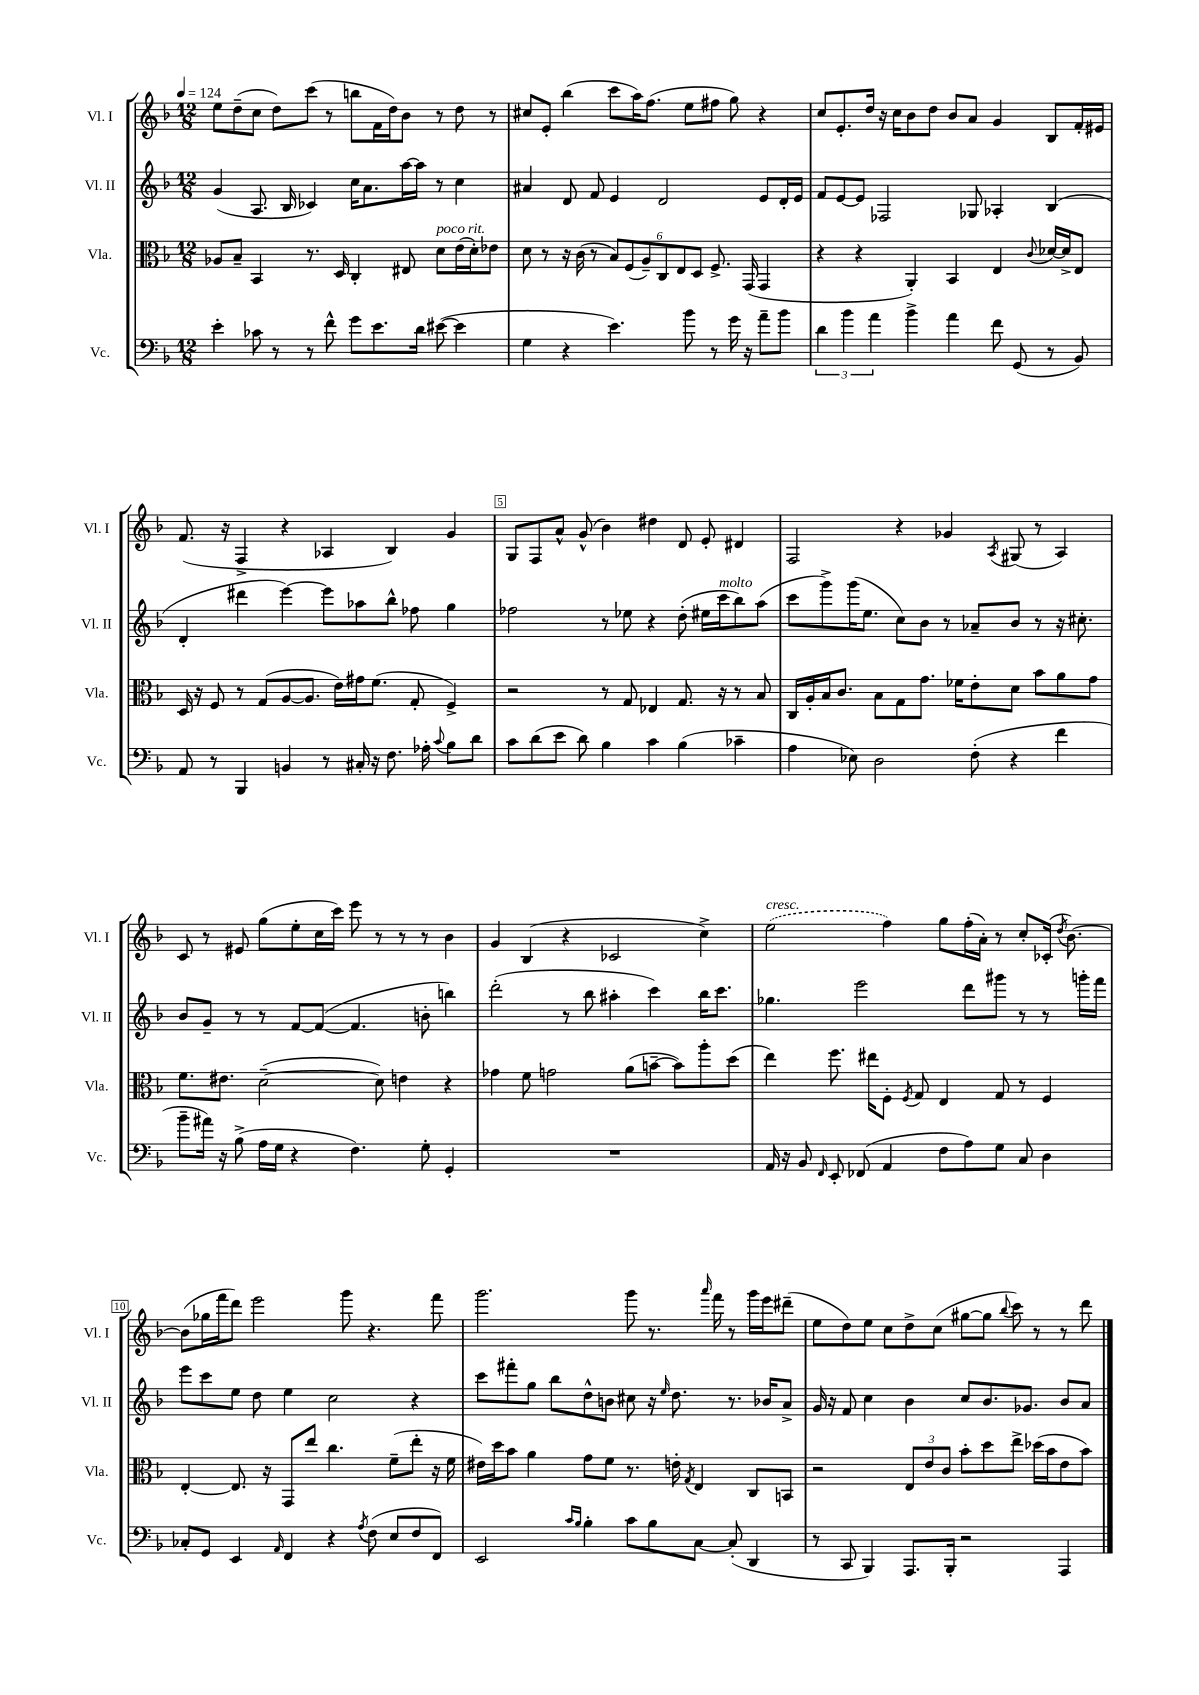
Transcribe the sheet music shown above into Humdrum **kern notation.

**kern	**kern	**kern	**kern
*staff4	*staff3	*staff2	*staff1
*clefF4	*clefC3	*clefG2	*clefG2
*k[b-]	*k[b-]	*k[b-]	*k[b-]
*M12/8	*M12/8	*M12/8	*M12/8
*MM124	*MM124	*MM124	*MM124
4e'\	8A-/L	(4g/	8ee\L
.	8B-~/J	.	(8dd~\
8c-\	4BB-/	8.A/	8cc\J
8r	.	.	8dd\L)
.	.	16B-/	.
8r	8.r	4c-/)	(8ccc\J
8f^^\	.	.	8r
.	16D/	.	.
8g\L	4C'/	16cc\LK	8bb\L
.	.	8.a\	.
8.e\	.	.	16f\L
.	.	.	16dd\J)
.	8E#/	[16aa\L	8b-\J
16d\Jk	.	16aa\]JJ	.
([8e#\	8d\L	8r	8r
4e#\]	(16e\L	4cc\	8dd\
.	16d'\J)	.	.
.	8e-\J	.	8r
=	=	=	=
4G\	8d\	4a#/	8cc#/L
.	8r	.	8e'/J
4r	16r	8d/	(4bb-\
.	(16c\	.	.
.	8r	8f/	.
4.e\)	12B-/L)	4e/	8ccc\L
.	(12F/	.	.
.	.	.	16aa\K)
.	12A~/)	.	.
.	.	.	(8.ff\J
.	12C/	2d/	.
.	12E/	.	.
8b-\	.	.	8ee\L
.	12D/J	.	.
8r	8.F^/	.	8ff#\J
16g\	.	.	8gg\)
16r	(16GG/	.	.
8a~\L	4GG/	8e/L	4r
8b-\J	.	16d'/L	.
.	.	16e/JJ	.
=	=	=	=
6d\	4r	8f/L	8cc/L
.	.	[8e/	8.e'/
6b-\	.	.	.
.	4r	8e/]J	.
.	.	.	16dd/Jk
6a\	.	.	.
.	.	2F-/	16r
.	.	.	16cc\LK
4b-^\	4AA'/)	.	8b-\
.	.	.	8dd\J
4a\	4BB-/	.	8b-/L
.	.	8G-/	8a/J
8f\	4E/	4A-'/	4g/
(8GG/	.	.	.
.	8qqc/	.	.
8r	[16d-/LL	(4B-/	8B-/L
.	16d-^/]J	.	.
8BB-/)	8E/J	.	16f'/L
.	.	.	16e#/JJ
=	=	=	=
8AA/	16D/	4d'/	(8.f/
.	16r	.	.
8r	8F/	.	.
.	.	.	16r
4BBB-/	8r	4ddd#\	4F^/
.	(8G/L	.	.
4BB/	[8A/	[4eee\)	4r
.	8.A/]J	.	.
8r	.	8eee\]L	4A-/
.	16e\LL)	.	.
16C#'/	16g#\J	8aa-\	.
16r	(8.f\J	.	.
8.F\	.	8bb-^^\J	4B-/)
.	8G'/	8ff-\	.
16A-'\	.	.	.
8qqc/	.	.	.
8B-\L	4F^/)	4gg\	4g/
8d\J	.	.	.
=	=	=	=
8c\L	2r	2ff-\	8G/L
(8d\	.	.	8F/
8e\J	.	.	8a^^/J
8d\)	.	.	(8g^^/
4B-\	8r	8r	4b-\)
.	8G/	8ee-\	.
4c\	4E-/	4r	4dd#\
(4B-\	8.G/	(8dd'\	8d/
.	.	16ee#\LL	8e'/
.	16r	16ccc\J	.
4c-~\	8r	8bb-\)	4d#/
.	8B-/	(8aa\J	.
=	=	=	=
4A\	16C/LL	8ccc\L	2F/
.	16A'/	.	.
.	16B-/J	8ggg^\)	.
.	8.c/J	.	.
8E-\)	.	(16ggg\K	.
.	.	8.ee\J	.
2D\	8B-\L	.	.
.	8G\	8cc\L)	4r
.	8.g\J	8b-\J	.
.	.	8r	4g-/
.	16f-\LK	.	.
(8F'\	8e'\	8a-~/L	.
.	.	.	8qA/
4r	8d\J	8b-/J	(8G#/
.	8b-\L	8r	8r
4f\	8a\	16r	4A/)
.	.	8.cc#'\	.
.	8g\J	.	.
=	=	=	=
8b-~\L	8.f\L	8b-/L	8c/
16a#\Jk)	.	8g~/J	8r
16r	8.e#\J	.	.
(8B-^\	.	8r	8e#/
16A\LL	([2d~\	8r	(8gg\L
16G\JJ	.	.	.
4r	.	[8f/L	8ee'\
.	.	(8f/_J	16cc\L
.	.	.	16ccc\JJ)
4.F\)	.	4.f/]	8eee\
.	8d\])	.	8r
.	4e\	.	8r
8G'\	.	8b'\	8r
4GG'/	4r	4bb\)	4b-\
=	=	=	=
1.r	4g-\	(2ddd'\	4g/
.	8f\	.	(4B-/
.	2g\	.	.
.	.	8r	4r
.	.	8bb-\	.
.	.	4aa#'\	2c-/
.	(8a\L	.	.
.	[8b~\J	4ccc\)	.
.	8b\]L)	.	.
.	8aa'\	16bb-\LK	4cc^\)
.	.	8.ccc\J	.
.	(8dd\J	.	.
=	=	=	=
16AA/	4ee\)	4.gg-\	(2ee\
16r	.	.	.
8BB-/	.	.	.
16qqFF/	.	.	.
8EE'/	8.ff\	.	.
(8FF-/	.	2eee\	.
.	16ee#\LK	.	.
4AA/	8F'\J	.	4ff\)
.	8qF/	.	.
.	8G/	.	.
8F\L	4E/	.	8gg\L
8A\)	.	8ddd\L	(16ff'\L
.	.	.	16a'\JJ)
8G\J	8G/	8ggg#\J	8r
8C/	8r	8r	8cc'/L
4D\	4F/	8r	(16c-'/Jk
.	.	.	8qdd/
.	.	.	[8.b-\)
.	.	16ggg'\LL	.
.	.	16fff\JJ	.
=	=	=	=
8C-'/L	[4E'/	8eee\L	(8b-\]L
8GG/J	.	8ccc\	16gg-\L
.	.	.	16fff\J
4EE/	8.E/]	8ee\J	8ddd\J)
.	.	8dd\	2eee\
.	16r	.	.
16qqAA/	.	.	.
4FF/	8GG/L	4ee\	.
.	8ee/J	.	.
4r	4.cc\	2cc\	.
.	.	.	8ggg\
8qA/	.	.	.
(8F\	.	.	4.r
8E/L	(8f~\L	.	.
8F/	8ee'\J	4r	.
8FF/J)	16r	.	8fff\
.	16f\	.	.
=	=	=	=
2EE/	16e#\LL)	8ccc\L	2.ggg\
.	16dd\J	.	.
.	8b-\J	8fff#'\	.
.	4a\	8gg\J	.
.	.	8bb-\L	.
16qqc/LL	.	.	.
16qqB-/JJ	.	.	.
4B-'\	8g\L	8dd^^\	.
.	8f\J	8b\J	.
8c\L	8.r	8cc#\	8ggg\
8B-\	.	16r	8.r
.	.	16qqee/	.
.	16e'\	8.dd\	.
.	8qG/	.	.
[8C\J	4E/	.	.
.	.	.	16qqaaa/
.	.	.	16fff\
(8C'/]	.	8.r	8r
4DD/	8C/L	.	16ggg\LL
.	.	16b-/LK	16eee\J
.	8BB/J	8a^/J	(8ddd#~\J
=	=	=	=
8r	2r	16g/	8ee\L
.	.	16r	.
8CC/	.	8f/	8dd\)
4BBB-/)	.	4cc\	8ee\J
.	.	.	8cc\L
8.AAA/L	12E/L	4b-\	8dd^\
.	12e/	.	.
.	.	.	(8cc\J
.	12c/J	.	.
16BBB-'/Jk	.	.	.
2r	8b-'\L	8cc/L	[8gg#\L
.	8dd\	8.b-/	8gg#\]J
.	.	.	8qqbb-/
.	8ee^\J	.	8ccc\)
.	.	8.g-/J	.
.	(16dd-\LL	.	8r
.	16b-\J	.	.
4AAA/	8e\	8b-/L	8r
.	8b-\J)	8a/J	8ddd\
==	==	==	==
*-	*-	*-	*-
